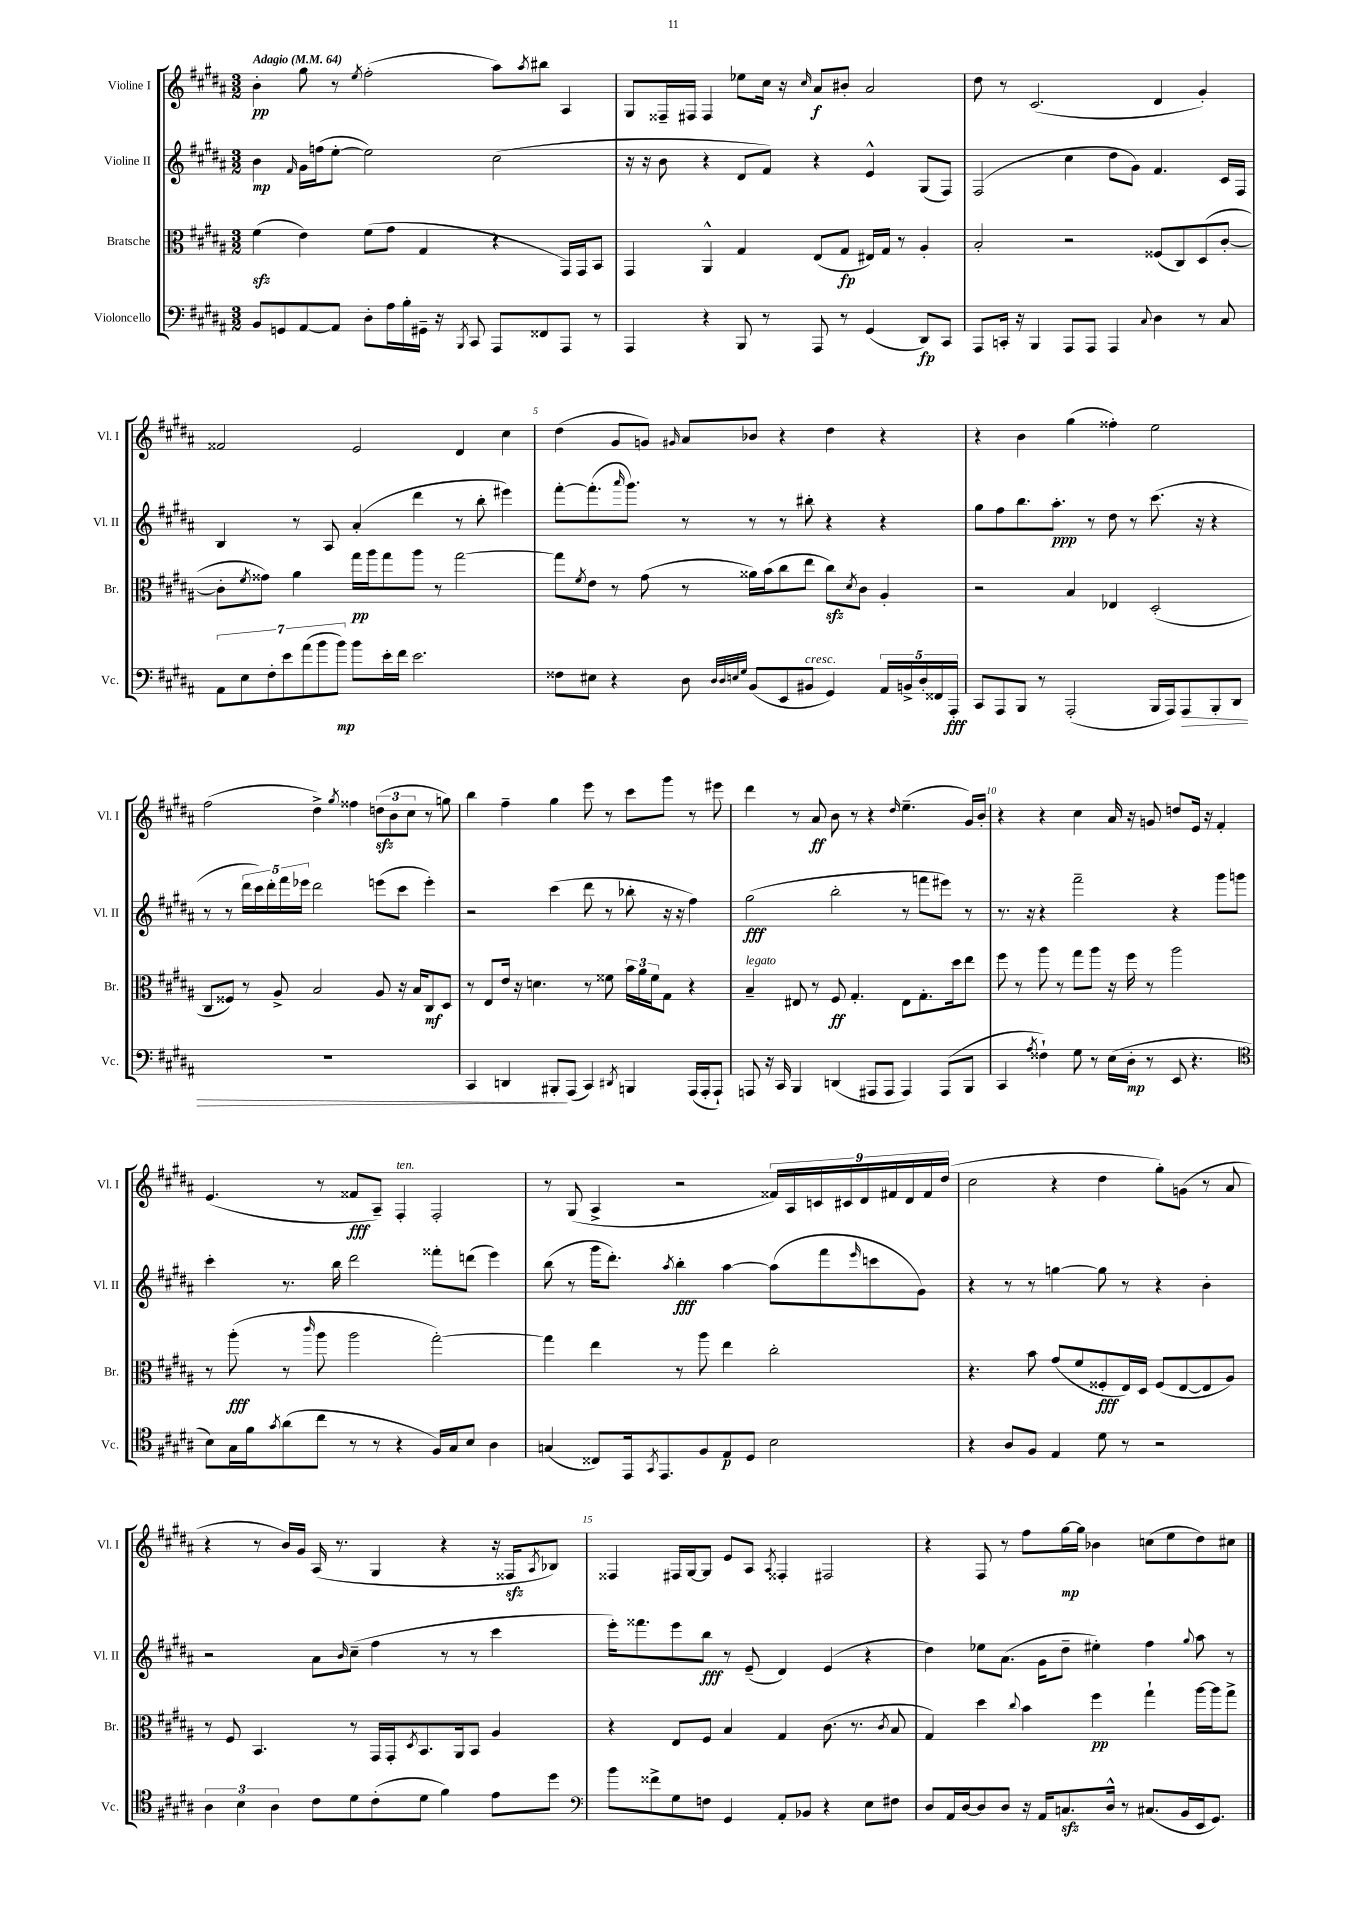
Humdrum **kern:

**kern	**kern	**kern	**kern
*staff4	*staff3	*staff2	*staff1
*clefF4	*clefC3	*clefG2	*clefG2
*k[f#c#g#d#a#]	*k[f#c#g#d#a#]	*k[f#c#g#d#a#]	*k[f#c#g#d#a#]
*M3/2	*M3/2	*M3/2	*M3/2
*MM64	*MM64	*MM64	*MM64
8BB/L	(4f#\	4b\	4b'\
8GG/	.	.	.
.	.	16qqf#/	.
[8AA#/	4e\)	16g#\LL	8gg#\
.	.	(16ff\J	.
8AA#/]J	.	[8ee'\J	8r
.	.	.	8qee/
8D#'\L	(8f#\L	2ee\])	(2ff#'\
16A#\L	8g#\J	.	.
16B'\	.	.	.
16GG#~\JJ	4G#/	.	.
16r	.	.	.
8qBBB/	.	.	.
8CC#/	.	.	.
8AAA#/L	4r	(2cc#\	8aa#\L)
.	.	.	8qaa#/
8FF##/	.	.	8bb#\J
8AAA#/J	16GG#/LL)	.	4A#/
.	16GG#/J	.	.
8r	8BB/J	.	.
=	=	=	=
4AAA#/	4GG#/	16r	8G#/L
.	.	16r	.
.	.	8b\	16F##~/L
.	.	.	16F#/JJ
4r	4AA#^^/	4r	4F#/
8BBB/	4G#/	8d#/L	8ee-\L
8r	.	8f#/J)	16cc#\Jk
.	.	.	16r
.	.	.	16qqcc#/
8AAA#/	(8E/L	4r	8a#/L
8r	8G#/J	.	8b#'/J
(4GG#/	16E#/LL)	4e^^/	2a#/
.	16G#/JJ	.	.
.	8r	.	.
8DD#/L)	4A#'/	(8G#/L	.
8CC#/J	.	8F#/J)	.
=	=	=	=
8AAA#/L	2B'/	(2F#/	8dd#\
16CC'/Jk	.	.	8r
16r	.	.	.
4BBB/	.	.	(2.c#/
8AAA#/L	2r	4cc#\	.
8AAA#/J	.	.	.
4AAA#/	.	8dd#\L	.
.	.	8g#\J)	.
8qqC#/	.	.	.
4D#\	(8F##/L	4.f#/	4d#/
.	8C#/)	.	.
8r	(8D#/	.	4g#'/)
8C#/	[8c#'/J	16c#/LL	.
.	.	16F#/JJ	.
=	=	=	=
14AA#\L	8c#'\]L	4B/	2f##/
14E\	.	.	.
.	8qf#/	.	.
.	8g##\J)	.	.
14F#'\	.	.	.
14e\	.	.	.
.	4a#\	8r	.
(14a#\	.	.	.
14b\	.	.	.
.	.	8A#/	.
14b\J)	.	.	.
8b\L	16gg#\LL	(4a#'/	2e/
.	16aa#\J	.	.
16e'\L	8gg#\	.	.
16f#\JJ	.	.	.
2.e\	8aa#\J	4ddd#\	.
.	8r	.	.
.	[2gg#\	8r	4d#/
.	.	8bb'\	.
.	.	4eee#\)	4cc#\
=	=	=	=
8F##\L	8gg#\]L	[8fff#'\L	(4dd#\
.	8qf#/	.	.
8E#\J	8e\J	(8.fff#'\]	.
4r	8r	.	8g#/L
.	.	16qqaaa#/	.
.	.	8.ggg#\J)	.
.	(8g#\	.	8g/J)
.	.	.	16qqg#/
8D#\	8r	8r	8a#/L
32qqD#/LLL	.	.	.
32qqD#/	.	.	.
32qqE/	.	.	.
32qqG#/JJJ	.	.	.
(8BB/L	16a##\LL)	8r	8b-/J
.	(16b\J	.	.
8EE/	8cc#\	8r	4r
8BB#/J	8ee\J	8bb#'\	.
4GG#/)	8cc#\L)	4r	4dd#\
.	8qd#/	.	.
.	8c#\J	.	.
20AA#/LL	4A#'/	4r	4r
20BB^/	.	.	.
20D#'/	.	.	.
20FF##/	.	.	.
20AAA#'/JJ	.	.	.
=	=	=	=
8CC#/L	2r	8gg#\L	4r
8AAA#/	.	8ff#\	.
8BBB/J	.	8.bb\	4b\
8r	.	.	.
.	.	8.aa#'\J	.
(2AAA#'/	4B/	.	(4gg#\
.	.	8r	.
.	4E-/	8dd#\	4ff##'\)
.	.	8r	.
16BBB/LL	(2D#'/	(8.ccc#\	2ee\
16AAA#/J)	.	.	.
8AAA#/	.	.	.
.	.	16r	.
8BBB'/	.	4r	.
8DD#/J	.	.	.
=	=	=	=
1.r	8C#/L	8r	(2ff#\
.	8F##/J)	8r	.
.	8r	20ddd#\LL	.
.	.	20ccc#\)	.
.	.	20ddd#'\	.
.	8A#^/	.	.
.	.	20fff#\	.
.	.	20eee-\JJ	.
.	2B/	2ddd#\	4dd#^\)
.	.	.	8qgg#/
.	.	.	4ff##\
.	8A#/	(8eee\L	(12dd\L
.	.	.	12b\
.	16r	8ccc#\J	.
.	.	.	12cc#\J
.	16B/LK	.	.
.	8C#/	4eee'\)	8r
.	8D#/J	.	8gg\)
=	=	=	=
4CC#/	8r	2r	4bb\
.	8E/L	.	.
4DD/	16e/Jk	.	4ff#~\
.	16r	.	.
.	4.d\	.	.
8BBB#'/L	.	(4ccc#\	4gg#\
(8AAA#/J	.	.	.
4CC#/)	8r	8ddd#\	8eee\
.	8f##\	8r	8r
8qDD#/	.	.	.
4BBB/	24b\LL	8bb-'\	8ccc#\L
.	24a#\	.	.
.	24f##\J	.	.
.	8G#\J	16r	8ggg#\J
.	.	16r	.
(16AAA#/LL	4r	4ff#\)	8r
16AAA#'/J	.	.	.
8AAA#`/J)	.	.	8eee#\
=	=	=	=
8AAA/	4B~/	(2gg#\	4ddd#\
16r	.	.	.
16CC#/	.	.	.
4BBB/	8E#/	.	8r
.	8r	.	8a#/
(4DD/	8F#/	2bb'\	8b\
.	4.G#'/	.	8r
8AAA#/L	.	.	4r
8AAA#/J	.	.	.
.	.	.	16qqdd#/
4AAA#/)	8E#\L	8r	(4.ee~\
.	8.G#'\	8fff\L	.
(8AAA#/L	.	8eee#\J)	.
.	16dd#\k	.	.
8BBB/J	8ee\J	8r	16g#/LL)
.	.	.	16b'/JJ
=	=	=	=
4CC#/	8ff#\	8.r	4r
.	8r	.	.
.	.	16r	.
8qA#/	.	.	.
4F##`\)	8aa#\	4r	4r
.	8r	.	.
8G#\	8gg#\L	2fff#~\	4cc#\
8r	8aa#\J	.	.
(16E\LL	16r	.	16a#/
16D#'\JJ	16ff#\	.	16r
8r	8r	.	8g/
8EE/	2aa#\	4r	8dd/L
4.r	.	.	16e/Jk
.	.	.	16r
.	.	8ggg#\L	4f#'/
.	.	8ggg\J	.
=	=	=	=
*clefC4	*	*	*
8B\L)	8r	4ccc#'\	(4.e/
16G#\L	(8aa#'\	.	.
16f#\J	.	.	.
8qg#/	.	.	.
(8a#\	8r	8.r	.
.	16qqccc#/	.	.
8cc#\J	8aa#\	.	8r
.	.	16bb\	.
8r	2aa#\	2ddd#\	8f##/L
8r	.	.	8A#~/J)
4r	.	.	4F#'/
16F#/LL)	[2gg#'\)	8fff##'\L	2F#'/
16G#/J	.	.	.
8B/J	.	(8ddd\J	.
4A#\	.	4eee\)	.
=	=	=	=
(4G/	4gg#\]	(8bb\	8r
.	.	8r	(8G#/
8C##/L)	4ee\	16ggg#\LK	4A#^/
.	.	8.ddd#'\J)	.
16EE/k	.	.	.
8qGG#/	.	.	.
8.EE/	.	.	.
.	.	8qaa#/	.
.	8r	4bb'\	2r
8F#/	8aa#\	.	.
8E/	4ee\	[4aa#\	.
8D#/J	.	.	.
2B\	2cc#'\	(8aa#\]L	18f##/LL)
.	.	.	18A#/
.	.	.	18c/
.	.	8fff#\	.
.	.	.	18c#/
.	.	.	18d#/
.	.	16qqeee/	.
.	.	8ccc\	.
.	.	.	18f#/
.	.	.	18d#/
.	.	8g#\J)	.
.	.	.	18f#/
.	.	.	(18dd#/JJ
=	=	=	=
4r	4.r	4r	2cc#\
8A#/L	.	8r	.
8F#/J	8b\	8r	.
4E/	(8g#/L	[4gg\	4r
.	8f#/	.	.
8d#\	8F##'/	8gg\]	4dd#\
8r	16E/L)	8r	.
.	16D#/JJ	.	.
2r	(8F##/L	4r	8gg#'\L)
.	[8E/	.	(8g\J
.	8E/]	4b'\	8r
.	8A#/J)	.	8a#/
=	=	=	=
6A#\	8r	2r	4r
.	8F#/	.	.
6B\	.	.	.
.	4.BB/	.	8r
6A#\	.	.	.
.	.	.	16b/LL)
.	.	.	16g#/JJ
8c#\L	.	8a#\L	(16A#/
.	.	.	8.r
.	.	16qqb/	.
8d#\	8r	(8cc#~\J	.
(8c#'\	16GG#/LL	4ff#\	4G#/
.	16GG#'/J	.	.
.	8qD#/	.	.
8d#\J	8.BB/	.	.
4f#\)	.	8r	4r
.	16AA#/k	.	.
.	8BB/J	8r	.
8e\L	4A#/	4ccc#\	16r
.	.	.	16F##/LK
.	.	.	8qA#/
8dd#\J	.	.	8B-/J)
=	=	=	=
*clefF4	*	*	*
8b\L	4r	16eee'\LK)	4F##/
.	.	8.fff##\	.
8f##^\	.	.	.
8G#\	8E/L	8eee\	16F#/LL
.	.	.	[16G#/J
8F\J	8F#/J	8bb\J	8G#/]J
4GG#/	4B/	8r	8e/L
.	.	(8e~/	8A#/J
.	.	.	8qA#/
8AA#'/L	4G#/	4d#/)	4F##'/
8BB-/J	.	.	.
4r	(8.c#\	(4e/	2F#/
.	8.r	.	.
8E\L	.	4r	.
.	8qc#/	.	.
8F#\J	8B/	.	.
=	=	=	=
8D#/L	4G#/)	4dd#\)	4r
16AA#/L	.	.	.
[16D#/J	.	.	.
8D#/]	4dd#\	8ee-\L	8F#/
8D#/J	.	(8.a#\J	8r
.	8qqcc#/	.	.
16r	4b\	.	8ff#\L
16AA#/LK	.	16g#\LK	.
8.C/	.	8dd#~\J	[16gg#\L
.	.	.	16gg#\]JJ
.	4ff#\	4ee#'\)	4b-\
16D#^^/Jk	.	.	.
8r	.	.	.
(8.C#/L	4gg#`\	4ff#\	(8cc\L
.	.	.	8ee\
16BB/L	.	.	.
.	.	8qqgg#/	.
16EE/J	[16aa#\LL	8aa#\	8dd#\)
8.GG#/J)	16aa#\]J	.	.
.	8gg#^\J	8r	8cc#\J
==	==	==	==
*-	*-	*-	*-
